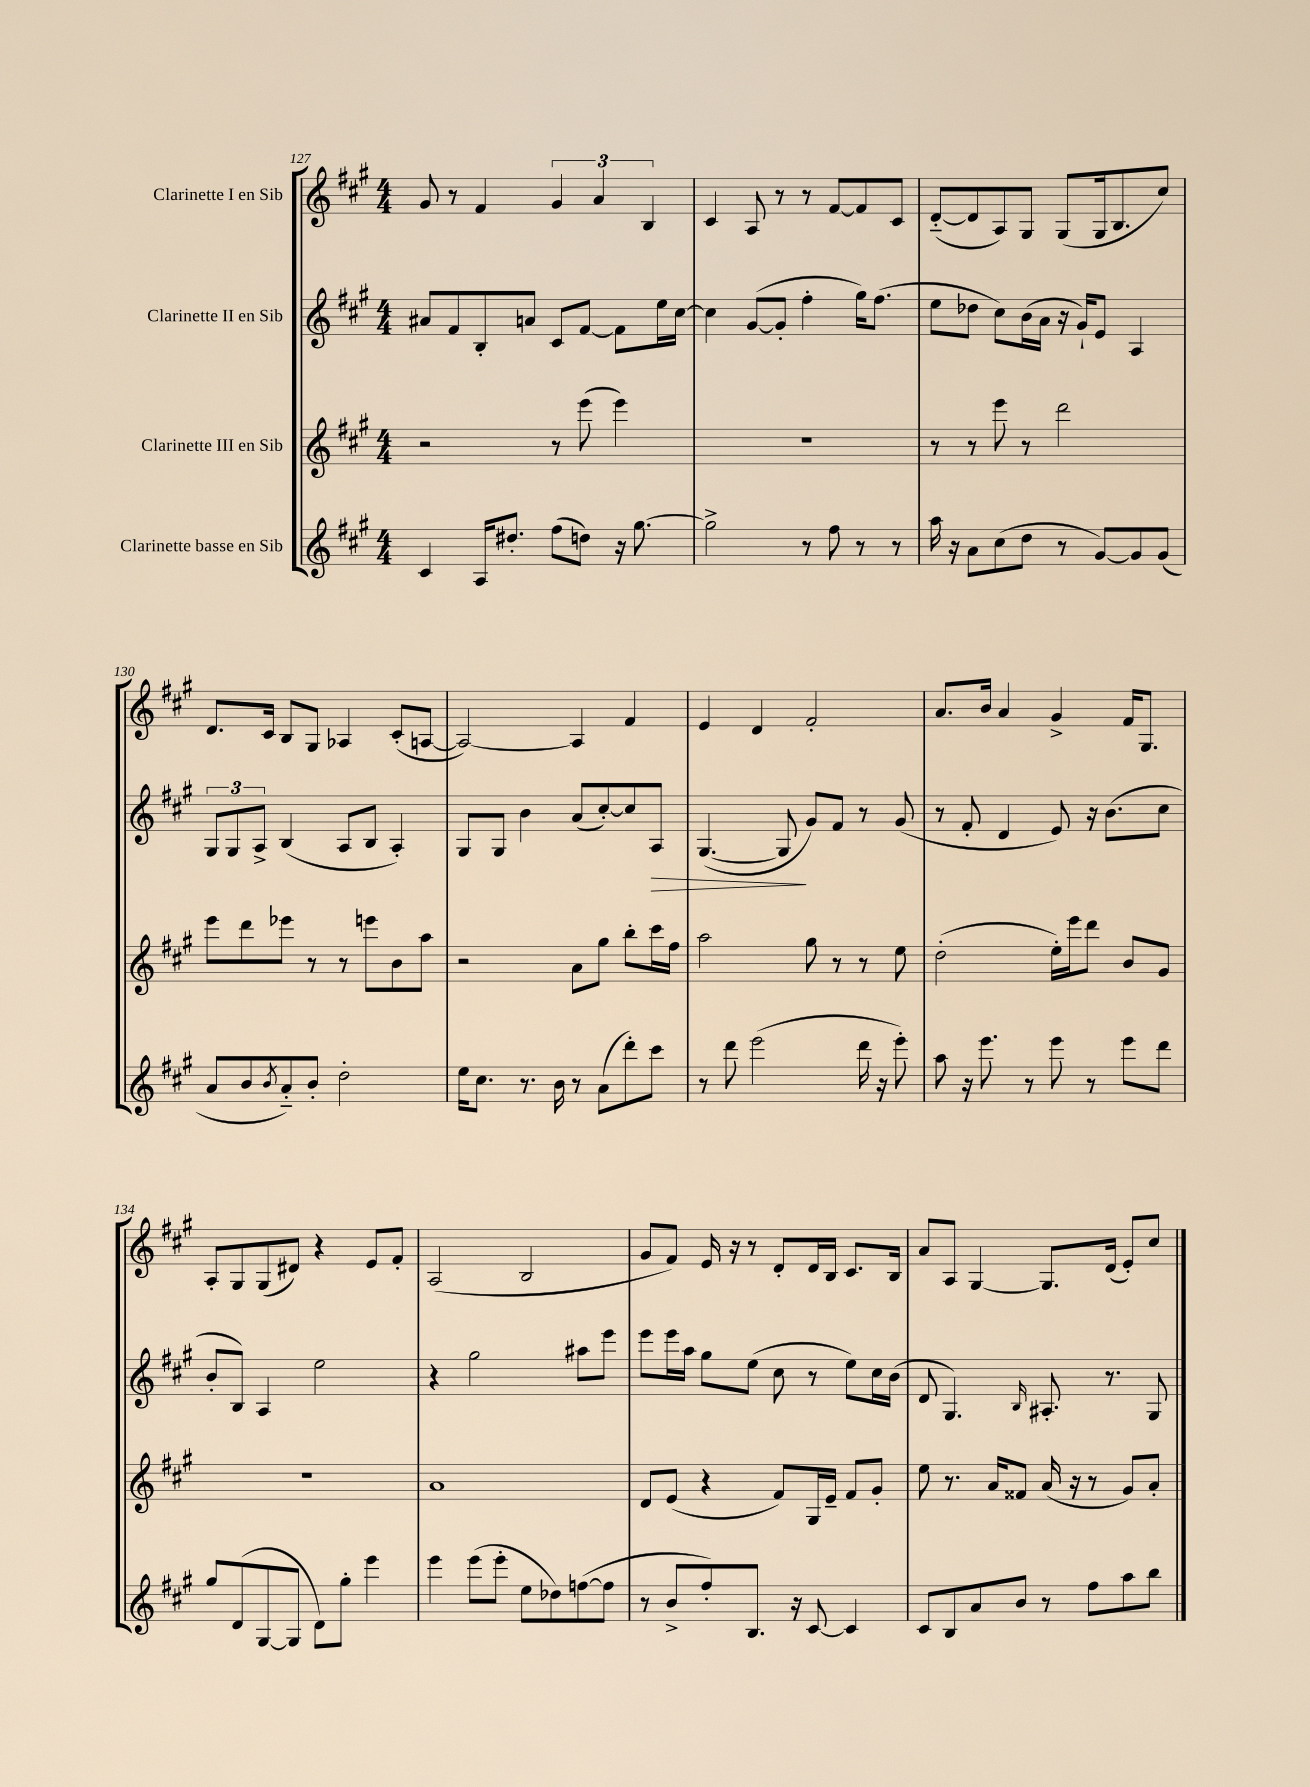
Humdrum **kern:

**kern	**kern	**kern	**kern
*staff4	*staff3	*staff2	*staff1
*clefG2	*clefG2	*clefG2	*clefG2
*k[f#c#g#]	*k[f#c#g#]	*k[f#c#g#]	*k[f#c#g#]
*M4/4	*M4/4	*M4/4	*M4/4
4c#/	2r	8a#/L	8g#/
.	.	8f#/	8r
16A/LK	.	8B'/	4f#/
8.dd#'/J	.	.	.
.	.	8a/J	.
(8ff#\L	8r	8c#/L	6g#/
8dd\J)	(8eee\	[8f#/J	.
.	.	.	6a/
16r	4eee\)	8f#\]L	.
[8.gg#\	.	.	.
.	.	.	6B/
.	.	16ee\L	.
.	.	[16cc#\JJ	.
=	=	=	=
2gg#^\]	1r	4cc#\]	4c#/
.	.	([8g#/L	8A/
.	.	8g#'/]J	8r
8r	.	4ff#'\	8r
8ff#\	.	.	[8f#/L
8r	.	16gg#\LK)	8f#/]
.	.	(8.ff#\J	.
8r	.	.	8c#/J
=	=	=	=
16aa\	8r	8ee\L	([8d'~/L
16r	.	.	.
8a\L	8r	8dd-\J	8d/]
(8cc#\	8eee\	8cc#\L)	8A/)
8dd\J	8r	(16b\L	8G#/J
.	.	16a\JJ	.
8r	2ddd\	16r	(8G#/L
.	.	16g#`/LK)	.
[8g#/L)	.	8e/J	16G#/k
.	.	.	8.B/
8g#/]	.	4A/	.
(8g#/J	.	.	8cc#/J)
=	=	=	=
8a/L	8eee\L	12G#/L	8.d/L
.	.	12G#/	.
8b/	8ddd\	.	.
.	.	12A^/J	.
.	.	.	16c#/Jk
8qb/	.	.	.
8a'~/)	8eee-\J	(4B/	8B/L
8b'/J	8r	.	8G#/J
2dd'\	8r	8A/L	4A-/
.	8eee\L	8B/J	.
.	8b\	4A'/)	(8c#'/L
.	8aa\J	.	[8A/J
=	=	=	=
16ee\LK	2r	8G#/L	2A/_)
8.cc#\J	.	.	.
.	.	8G#/J	.
8.r	.	4b\	.
16b\	.	.	.
8r	8a\L	(8a/L	4A/]
(8a\L	8gg#\J	[8cc#'/)	.
8ddd'\)	8bb'\L	8cc#/]	4f#/
8ccc#\J	16ccc#\L	8A/J	.
.	16ff#\JJ	.	.
=	=	=	=
8r	2aa\	([4.G#/	4e/
8ddd\	.	.	.
(2eee\	.	.	4d/
.	.	8G#/]	.
.	8gg#\	8g#/L)	2f#'/
.	8r	8f#/J	.
16ddd\	8r	8r	.
16r	.	.	.
8eee'\)	8ee\	(8g#/	.
=	=	=	=
8aa\	(2dd'\	8r	8.a/L
16r	.	8f#'/	.
8.eee\	.	.	16b/Jk
.	.	4d/	4a/
8r	.	.	.
8eee\	16ee'\LL)	8e/)	4g#^/
.	16eee\J	.	.
8r	8ddd\J	16r	.
.	.	(8.b\L	.
8eee\L	8b/L	.	16f#/LK
.	.	.	8.G#/J
8ddd\J	8g#/J	8cc#\J	.
=	=	=	=
8gg#/L	1r	8b'/L	8A'/L
(8d/	.	8B/J)	8G#/
[8G#/	.	4A/	(8G#/
8G#/]J	.	.	8d#/J)
8d\L)	.	2ee\	4r
8gg#'\J	.	.	.
4eee\	.	.	8e/L
.	.	.	8f#'/J
=	=	=	=
4eee\	1a	4r	(2A/
(8eee\L	.	2gg#\	.
8eee'\J	.	.	.
8ee\L	.	.	2B/
8dd-\)	.	.	.
([8ff\	.	8aa#\L	.
8ff\]J	.	8eee\J	.
=	=	=	=
8r	8d/L	8eee\L	8g#/L
8b^/L	(8e/J	16eee\L	8f#/J)
.	.	16aa\JJ	.
8ff#'/)	4r	8gg#\L	16e/
.	.	.	16r
8.B/J	.	(8ee\J	8r
.	8f#/L)	8cc#\	8d'/L
16r	.	.	.
[8c#/	16G#/L	8r	16d/L
.	16e~/JJ	.	16B/JJ
4c#/]	8f#/L	8ee\L)	8.c#/L
.	8g#'/J	16cc#\L	.
.	.	(16b\JJ	16B/Jk
=	=	=	=
8c#/L	8ee\	8d/	8a/L
8B/	8.r	4.G#/)	8A/J
8a/	.	.	[4G#/
.	16a/LK	.	.
8b/J	8f##/J	.	.
.	.	16qqB/	.
8r	(16a/	8.A#'/	8.G#/]L
.	16r	.	.
8ff#\L	8r	.	.
.	.	8.r	(16d/Jk
8aa\	8g#/L)	.	8e'/L)
8bb\J	8a'/J	8G#/	8cc#/J
==	==	==	==
*-	*-	*-	*-
